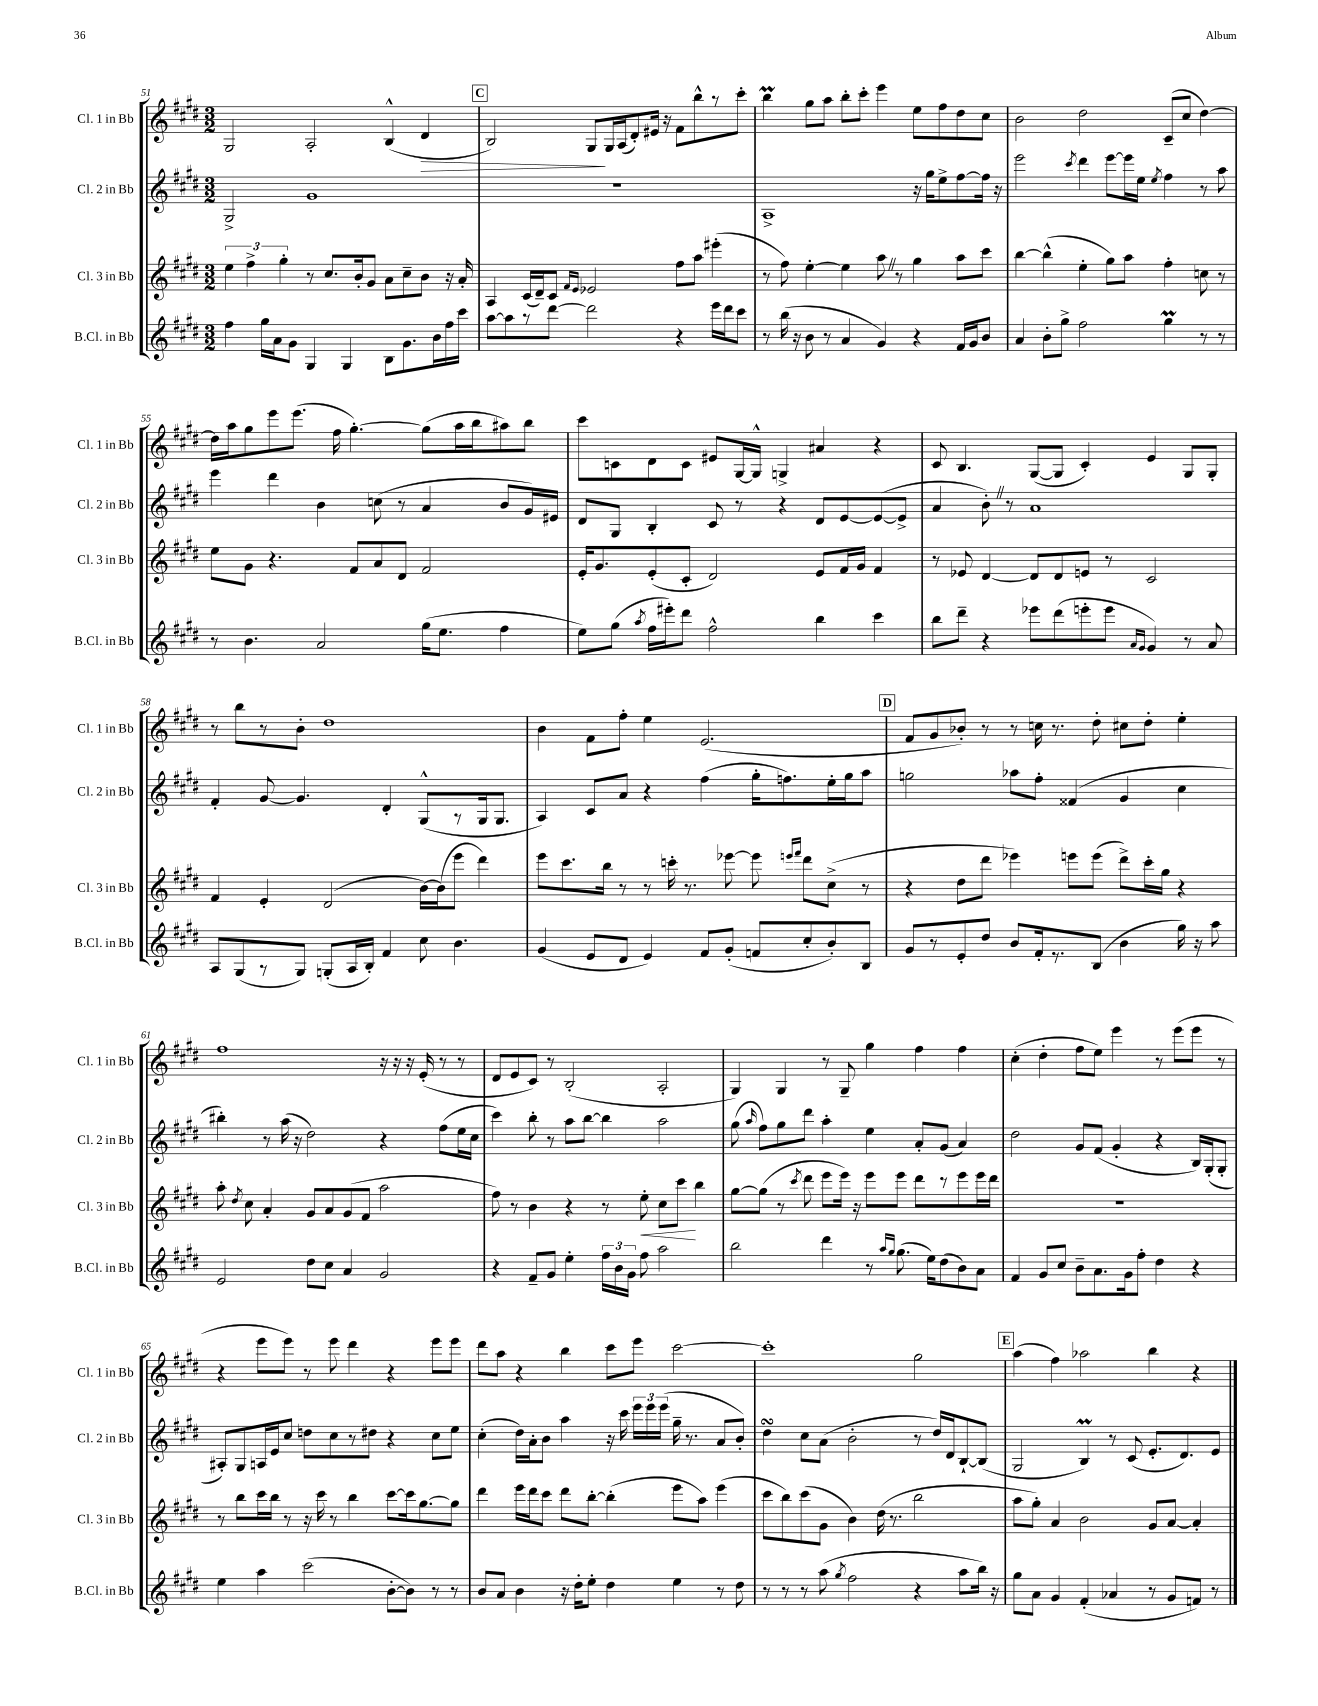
<<
\new StaffGroup <<
\new Staff = "s0" \with { instrumentName = "Cl. 1 in Bb" shortInstrumentName = "Cl. 1 in Bb" } {
    \clef treble \key e \major \numericTimeSignature \time 3/2
    \autoBeamOff gis2 a2-. b4-^( dis'4\> |
    \mark \markup { \box "C" } b2) gis8[\! gis16 a16( dis'8-.) eis'16] r16 fis'8[ b''8-^ r8 cis'''8]-. |
    b''4\prall gis''8[ a''8] b''8[-. cis'''8]-. e'''4 e''8[ fis''8 dis''8 cis''8] |
    b'2 dis''2 cis'8[--( cis''8] dis''4~) |
    dis''16[ a''16 gis''8 e'''8 e'''8.]( fis''16 gis''4.~-.) gis''8[( a''16 b''16 ais''8) b''8] |
    cis'''8[ c'8 dis'8 c'8] eis'8[ gis16~ gis16]-^ g4-> ais'4 r4 |
    cis'8 b4. gis8[~( gis8] cis'4-.) e'4 gis8[ gis8]-. |
    r8 b''8[ r8 b'8]-. dis''1 |
    b'4 fis'8[ fis''8]-. e''4 e'2.( |
    \mark \markup { \box "D" } fis'8[ gis'8 bes'8]-.) r8 r8 c''16 r8. dis''8-. cis''8[ dis''8]-. e''4-. |
    fis''1 r16 r16 r16 e'16-.( r8 r8 |
    dis'8[ e'8 cis'8]) r8 b2-.( a2-. |
    gis4) gis4 r8 gis8-- gis''4 fis''4 fis''4 |
    cis''4-.( dis''4-. fis''8[ e''8]) e'''4 r8 e'''8[( e'''8] r8 |
    r4 e'''8[ e'''8]) r8 e'''8 dis'''4 r4 e'''8[ e'''8] |
    dis'''8[ a''8] r4 b''4 cis'''8[ e'''8] cis'''2~ |
    cis'''1-. gis''2 |
    \mark \markup { \box "E" } a''4( fis''4) aes''2 b''4 r4 \bar "|." |
}
\new Staff = "s1" \with { instrumentName = "Cl. 2 in Bb" shortInstrumentName = "Cl. 2 in Bb" } {
    \clef treble \key e \major \numericTimeSignature \time 3/2
    \autoBeamOff gis2-> gis'1 |
    \mark \markup { \box "C" } R1. |
    a1-> r16 gis''16[ e''8-> fis''8~ fis''16] r16 |
    e'''2 \acciaccatura { cis'''8 } dis'''4 e'''8[~ e'''16 e''16] \acciaccatura { e''8 } fis''4 r8 a''8 |
    e'''4 dis'''4 b'4 c''8( r8 a'4 b'8[ gis'16) eis'16] |
    dis'8[ gis8] b4-. cis'8 r8 r4 dis'8[ e'8~ e'8~( e'8]-> |
    a'4 b'8-.) \once \override BreathingSign.text = \markup { \musicglyph "scripts.caesura.straight" } \breathe r8 a'1 |
    fis'4-. gis'8~ gis'4. dis'4-. gis8[-^( r8 gis16 gis8.] |
    a4) cis'8[ a'8] r4 fis''4( gis''16[-. f''8.) e''16-. gis''16 a''8] |
    \mark \markup { \box "D" } g''2 aes''8[ fis''8]-. fisis'4( gis'4 cis''4 |
    bis''4-.) r8 a''16( r16 dis''2) r4 fis''8[( e''16 cis''16] |
    cis'''4) b''8-. r8 a''8[ b''8]~ b''4 a''2 |
    gis''8( \grace { a''16 } fis''8[) gis''8 dis'''8] a''4-. e''4 a'8[-. gis'8]( a'4) |
    dis''2 gis'8[ fis'8]( gis'4-. r4 b16[) gis16-.( gis8]-. |
    ais8[-.) gis8 a16 e'16 cis''8] d''8[ cis''8 r8 dis''8] r4 cis''8[ e''8] |
    cis''4-.( dis''16[) a'16-. b'8] a''4 r16 cis'''16 \tuplet 3/2 { e'''16[ e'''16 e'''16]( } gis''16-- r8. a'8[ b'8]-.) |
    dis''4\turn cis''8[ a'8]( b'2-. r8 dis''16[) dis'16 b8~-! b8]( |
    \mark \markup { \box "E" } gis2 b4\prall) r8 cis'8( e'8.[-. dis'8.) e'8] \bar "|." |
}
\new Staff = "s2" \with { instrumentName = "Cl. 3 in Bb" shortInstrumentName = "Cl. 3 in Bb" } {
    \clef treble \key e \major \numericTimeSignature \time 3/2
    \autoBeamOff \tuplet 3/2 { e''4 fis''4-> gis''4-. } r8 cis''8.[ b'16-. gis'8] a'8[ cis''8-- b'8] r16 a'16-. |
    \mark \markup { \box "C" } a4 cis'16[( dis'16--) cis'8] \grace { fis'16[ e'16] } ees'2 fis''8[ a''8] eis'''4-.( |
    r8 fis''8) e''4~-. e''4 a''8 \once \override BreathingSign.text = \markup { \musicglyph "scripts.caesura.straight" } \breathe r8 gis''4 a''8[ cis'''8] |
    b''4~ b''4-^( e''4-. gis''8[) a''8] fis''4-. c''8 r8 |
    e''8[ gis'8] r4. fis'8[ a'8 dis'8] fis'2 |
    e'16[-. gis'8. e'8-.( cis'8]-. dis'2) e'8[ fis'16 gis'16] fis'4 |
    r8 ees'8 dis'4~ dis'8[ dis'8 e'8] r8 cis'2 |
    fis'4 e'4-. dis'2( b'16[~) b'16( e'''8] dis'''4) |
    e'''8[ cis'''8. b''16] r8 r8 c'''16-. r8. ees'''8~ ees'''8 \grace { e'''16[ fis'''16] } dis'''8[ cis''8]->( r8 |
    \mark \markup { \box "D" } r4 dis''8[ dis'''8] ees'''4) e'''8[ e'''8]( dis'''8[->) cis'''16-. gis''16] r4 |
    a''8-. \acciaccatura { dis''8 } cis''8 a'4-. gis'8[ a'8 gis'8( fis'8] a''2 |
    fis''8) r8 b'4 r4 r8 e''8-.\< cis''8[ cis'''8]\! b''4 |
    gis''8[~ gis''8]( r8 \acciaccatura { cis'''8 } dis'''8 e'''8[ e'''16]) r16 e'''8[ e'''8] dis'''8[ r8 e'''8 e'''16 dis'''16] |
    R1. |
    r8 b''8[ cis'''16 b''16] r8 r16 cis'''16 r8 b''4 cis'''8[~ cis'''16 gis''8.~ gis''8] |
    dis'''4 e'''16[ dis'''16 cis'''8] dis'''8[ b''8]~-. b''4-.( e'''8[ a''8]) e'''4( |
    cis'''8[ b''8) cis'''8( gis'8] b'4) dis''16( r8. b''2 |
    \mark \markup { \box "E" } a''8[ gis''8]-.) a'4 b'2 gis'8[ a'8]~ a'4-. \bar "|." |
}
\new Staff = "s3" \with { instrumentName = "B.Cl. in Bb" shortInstrumentName = "B.Cl. in Bb" } {
    \clef treble \key e \major \numericTimeSignature \time 3/2
    \autoBeamOff fis''4 gis''16[ a'16 gis'8] gis4 gis4 b8[ gis'8. b'16 fis''16 cis'''16] |
    \mark \markup { \box "C" } a''8[~ a''8 r8 dis'''8]~ dis'''2 r4 e'''16[ dis'''16 cis'''8] |
    r8 b''16( r16 b'8 r8 a'4 gis'4) r4 fis'16[ gis'16 b'8] |
    a'4 b'8[-. gis''8]-> fis''2 gis''4\prall r8 r8 |
    r8 b'4. a'2 gis''16[( e''8.] fis''4 |
    e''8[) gis''8]( \acciaccatura { a''8 } fis''16[ eis'''16-.) dis'''8] fis''2-^ b''4 cis'''4 |
    b''8[ dis'''8]-- r4 ees'''8[ dis'''8( e'''8-. e'''8] \grace { a'16[ gis'16] } gis'4) r8 a'8 |
    a8[ gis8( r8 gis8]) g8[-.( a16 b16]-.) fis'4 cis''8 b'4. |
    gis'4( e'8[ dis'8] e'4) fis'8[ gis'8]-.( f'8[ cis''8-. b'8-.) b8] |
    \mark \markup { \box "D" } gis'8[ r8 e'8-. dis''8] b'8[ fis'16-. r8. b8]( b'4 gis''16) r16 a''8 |
    e'2 dis''8[ cis''8] a'4 gis'2 |
    r4 fis'8[-- gis'8] e''4-. \tuplet 3/2 { fis''16[ b'16 gis'16] } fis''8 a''2 |
    b''2 dis'''4 r8 \grace { a''16[ gis''16] } gis''8.( e''16[) dis''8( b'8) a'8] |
    fis'4 gis'8[ cis''8] b'8[-- a'8. gis'16 fis''8]-. dis''4 r4 |
    e''4 a''4 cis'''2( b'8[~-. b'8]) r8 r8 |
    b'8[ a'8] b'4 r16 dis''16[-. e''8]-. dis''4 e''4 r8 dis''8 |
    r8 r8 r8 a''8( \acciaccatura { gis''8 } fis''2 r4 a''8[ b''16]) r16 |
    \mark \markup { \box "E" } gis''8[ a'8] gis'4 fis'4-.( aes'4 r8 gis'8[ f'8]) r8 \bar "|." |
}
>>
>>
\layout { \context { \Score currentBarNumber = #51 } }
